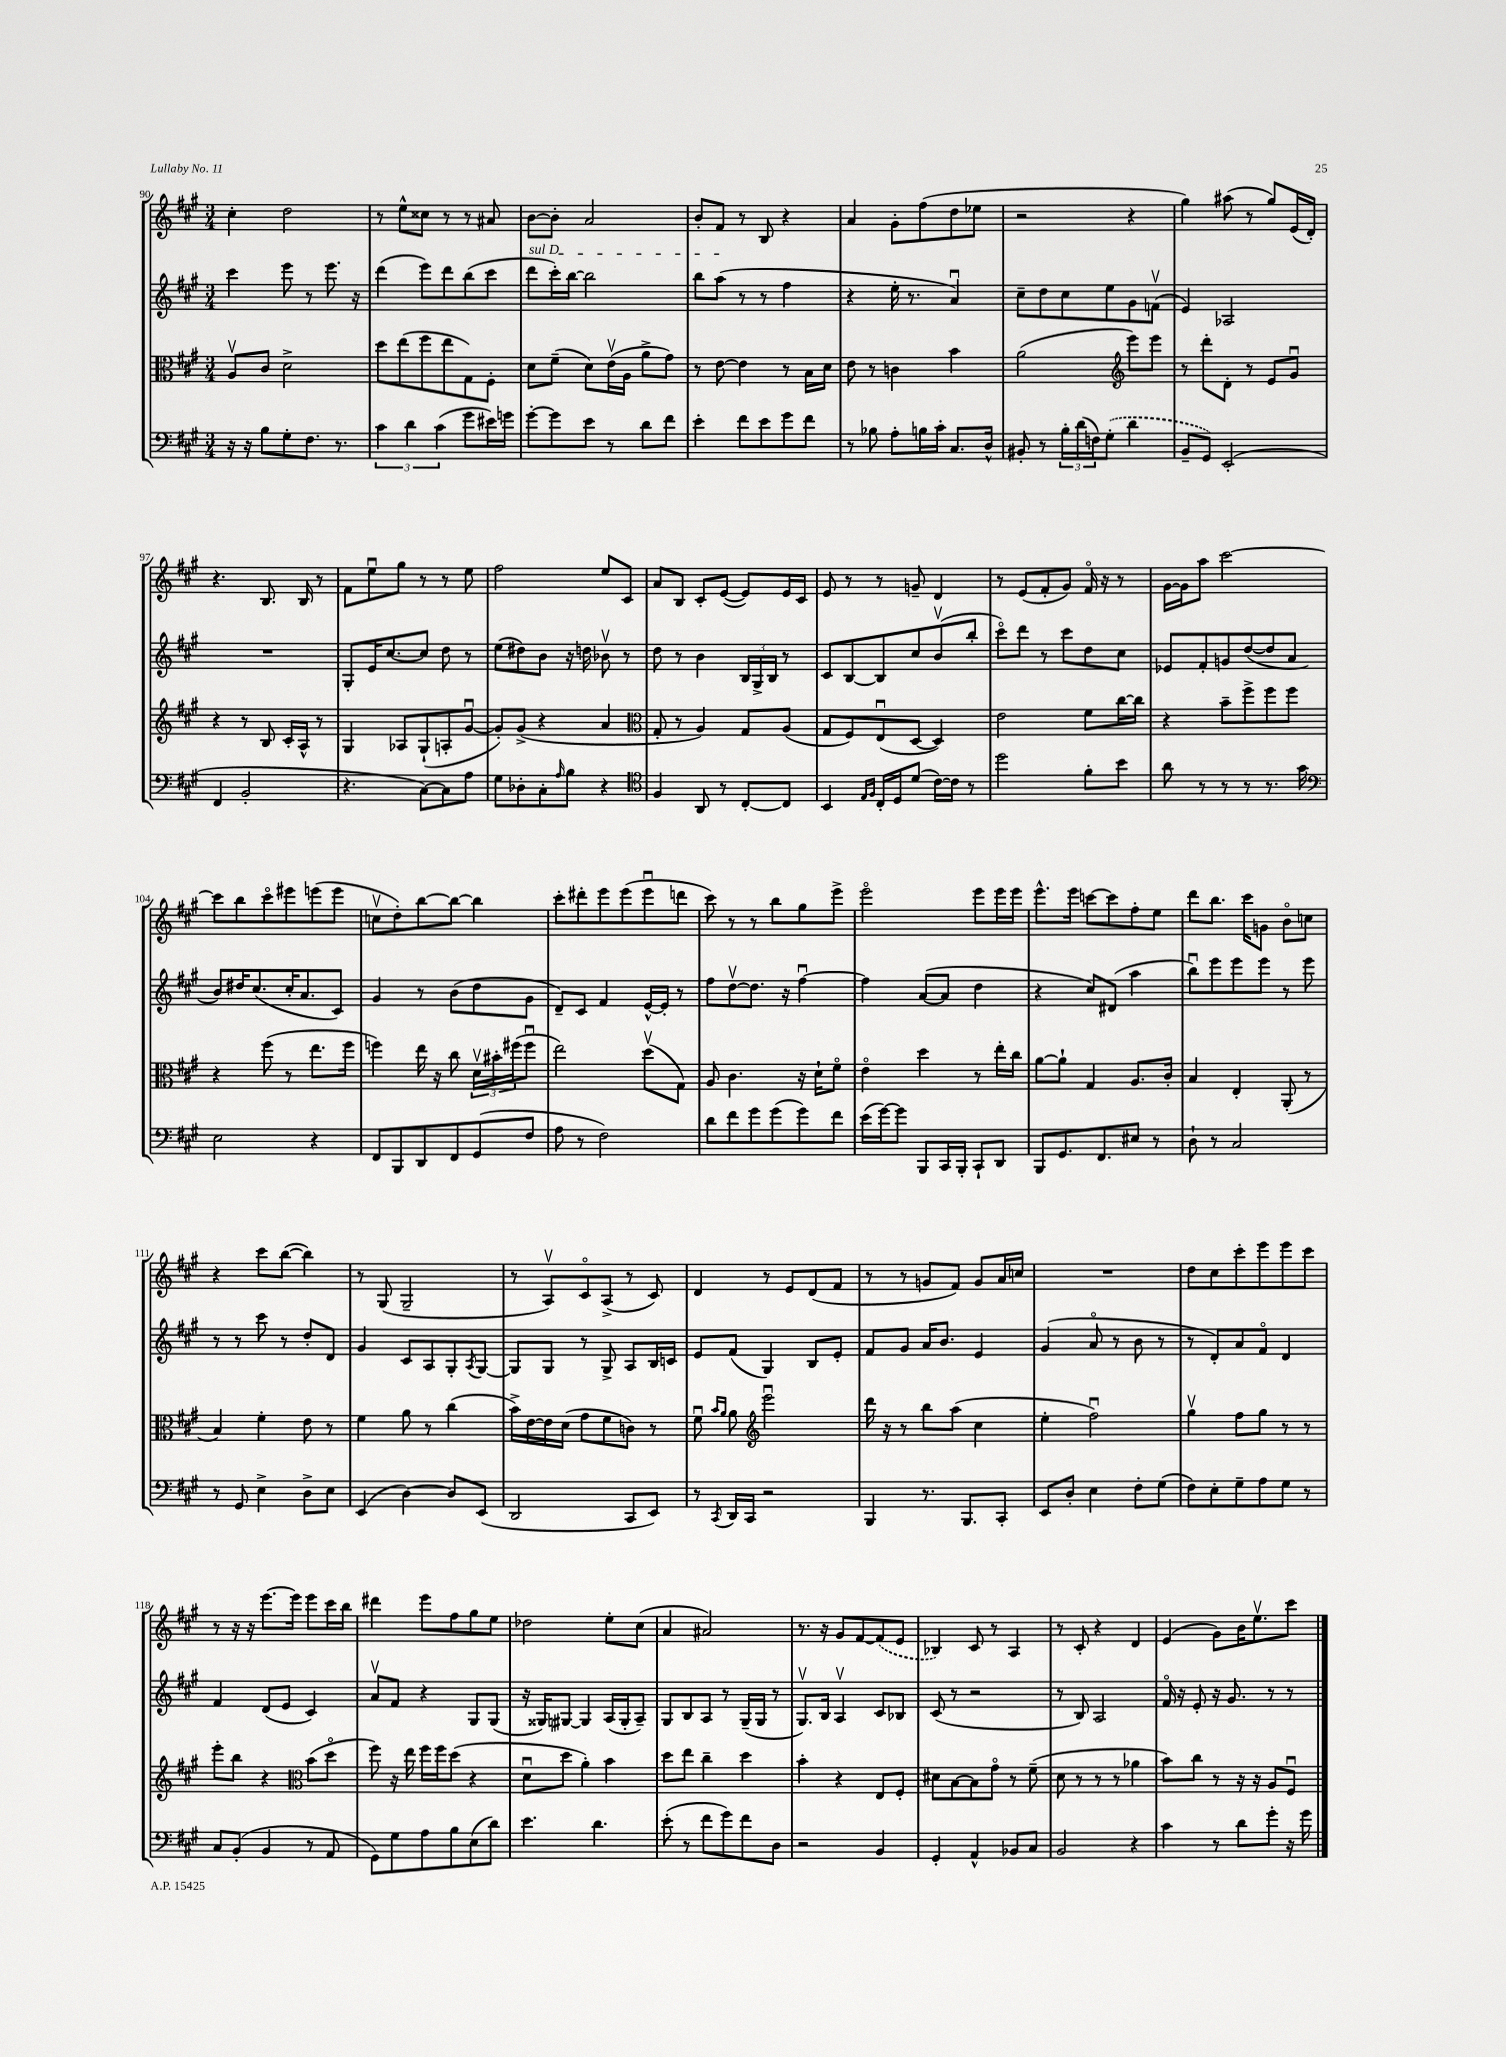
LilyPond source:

<<
\new StaffGroup <<
\new Staff = "s0" {
    \clef treble \key a \major \numericTimeSignature \time 3/4
    cis''4-. d''2 |
    r8 e''8-^ cisis''8 r8 r8 ais'8 |
    b'8~ b'8-. a'2 |
    b'8-. fis'8 r8 b8 r4 |
    a'4 gis'8-. fis''8( d''8 ees''8 |
    r2 r4 |
    gis''4) ais''8( r8 gis''8) e'16( d'16-.) |
    r4. b8. b16 r8 |
    fis'8 e''8\downbow gis''8 r8 r8 e''8 |
    fis''2 e''8 cis'8 |
    a'8 b8 cis'8-. e'8~( e'8) e'16 cis'16 |
    e'8 r8 r8 g'8-- d'4 |
    r8 e'8( fis'8-. gis'8) fis'16\flageolet r16 r8 |
    gis'16~ gis'16 a''8 cis'''2~ |
    cis'''8 b''8 cis'''8\flageolet eis'''8 e'''8( e'''8 |
    c''8\upbow d''8-.) b''8~ b''8~ b''4 |
    cis'''8-. dis'''8-. e'''8 e'''8( e'''8\downbow d'''8 |
    cis'''8) r8 r8 b''8 gis''8 e'''8-> |
    e'''2\flageolet e'''8 e'''16 e'''16 |
    e'''8.-^ e'''16 c'''8~ c'''8 fis''8-. e''8 |
    d'''8 b''8. cis'''16 g'8 b'8\flageolet c''8 |
    r4 cis'''8 b''8~( b''4) |
    r8 gis8( gis2-- |
    r8 a8\upbow) cis'8\flageolet a8->( r8 cis'8) |
    d'4 r8 e'8 d'8( fis'8 |
    r8 r8 g'8 fis'8) g'8 a'16 c''16 |
    R2. |
    d''8 cis''8 cis'''8-. e'''8 e'''8 cis'''8 |
    r8 r16 r16 e'''8.~ e'''16 e'''8 cis'''16 b''16 |
    dis'''4 e'''8 fis''8 gis''8 e''8 |
    des''2 e''8-. cis''8( |
    a'4 ais'2) |
    r8. r16 gis'8 fis'8~ \once \slurDashed fis'8( e'8 |
    bes4) cis'8 r8 a4 |
    r8 cis'8-. r4 d'4 |
    e'4( gis'8) b'16 e''8.\upbow cis'''8 \bar "|." |
}
\new Staff = "s1" {
    \clef treble \key a \major \numericTimeSignature \time 3/4
    cis'''4 e'''8 r8 e'''8. r16 |
    d'''4( e'''8) d'''8 b''8( cis'''8 |
    \once \override TextSpanner.bound-details.left.text = \markup { \italic "sul D" } d'''8\startTextSpan cis'''16-.) b''16~ b''2 |
    b''8 a''8\stopTextSpan( r8 r8 fis''4 |
    r4 e''16-. r8. a'4\downbow) |
    cis''8-- d''8 cis''8 e''8 gis'8 f'8\upbow( |
    e'4) aes2 |
    R2. |
    gis8-. e'16 cis''8.~ cis''8 d''8 r8 |
    e''8( dis''8) b'8 r16 d''16 bes'8\upbow r8 |
    d''8 r8 b'4 \tuplet 3/2 { b16 gis16-> b16 } r8 |
    cis'8 b8~ b8 cis''8 b'8\upbow( b''8-. |
    cis'''8\flageolet) d'''8 r8 cis'''8 d''8 cis''8 |
    ees'8 fis'8-. g'8 d''8~( d''8 a'8 |
    b'8) dis''16 cis''8.( cis''16-. a'8. cis'8) |
    gis'4 r8 b'8( d''8 gis'8 |
    d'8--) cis'8 fis'4 e'16~-^ e'16-. r8 |
    fis''8 d''8~\upbow d''8. r16 fis''4~\downbow |
    fis''4 a'8~( a'8 d''4 |
    r4 cis''8) dis'8( a''4 |
    b''8\downbow) e'''8 e'''8 e'''8 r8 e'''8 |
    r8 r8 cis'''8 r8 d''8-. d'8 |
    gis'4 cis'8 a8 gis8-. \acciaccatura { a8 } gis8~ |
    gis8 gis8 r8 gis8-> a8 b16 c'16 |
    e'8 fis'8( gis4) b8 e'8-. |
    fis'8 gis'8 a'16 b'8. e'4 |
    gis'4( a'8\flageolet r8 b'8 r8 |
    r8 d'8-.) a'8 fis'8\flageolet d'4 |
    fis'4 d'8( e'8 cis'4) |
    a'8\upbow fis'8 r4 gis8 gis8( |
    r16 gisis16) gis8~ gis4 a16( gis16-. a8--) |
    gis8 b8 a8 r8 gis16--( gis16 r8 |
    gis8.\upbow) b16 a4\upbow cis'8 bes8 |
    cis'8( r8 r2 |
    r8 b8) a2 |
    fis'16\flageolet r16 e'8-. r16 gis'8. r8 r8 \bar "|." |
}
\new Staff = "s2" {
    \clef alto \key a \major \numericTimeSignature \time 3/4
    a8\upbow cis'8 d'2-> |
    d''8 e''8( fis''8 e''8 gis8) fis8-. |
    d'8 fis'8--( d'8) e'16\upbow( a16 a'8-> gis'8) |
    r8 e'8~ e'4 r8 b16 d'16 |
    e'8 r8 c'4 b'4 |
    a'2( \clef treble e'''8) e'''8 |
    r8 d'''8-. d'8-. r8 e'8 gis'8\downbow |
    r4 r8 b8 cis'16-. a16-^ r8 |
    gis4 aes8 gis8-!( a8-. gis'8~\downbow |
    gis'8-.) gis'8->( r4 a'4 |
    \clef alto gis8-. r8 a4) gis8 a8( |
    gis8 fis8) e8\downbow( d8~ d4) |
    e'2 fis'8 cis''16~ cis''16 |
    r4 b'8-- fis''8-> fis''8 fis''8 |
    r4 fis''8( r8 e''8. fis''16 |
    f''4) e''16 r16 cis''8 \tuplet 3/2 { d'16\upbow bis'16-. fis''16( } fis''8\downbow |
    e''2) d''8\upbow( gis8) |
    a8 cis'4. r16 d'16-! fis'8\flageolet |
    e'4\flageolet d''4 r8 e''16-. cis''16 |
    a'8~ a'8-! gis4 a8. cis'16-. |
    b4 e4-. a,8-.( r8 |
    b4) fis'4-. e'8 r8 |
    fis'4 a'8 r8 cis''4( |
    b'16->) e'16~ e'16 d'16( gis'8 fis'8 c'8) r8 |
    fis'8\downbow \grace { b'16 a'16 } a'8 \clef treble e'''2\downbow |
    d'''16 r16 r8 b''8 a''8( cis''4 |
    e''4-. fis''2\downbow) |
    gis''4\upbow fis''8 gis''8 r8 r8 |
    e'''8-. b''8 r4 \clef alto b'8( d''8\flageolet |
    fis''8) r16 e''16 fis''16 fis''16 d''8( r4 |
    d'8\downbow d''8 a'4-.) b'4 |
    d''8 e''8 cis''4-- d''4 |
    b'4-. r4 e8 fis8-. |
    dis'8 b8~ b8 gis'8\flageolet r8 fis'8--( |
    d'8 r8 r8 r8 aes'4 |
    b'8) cis''8 r8 r16 r16 a8 fis8\downbow \bar "|." |
}
\new Staff = "s3" {
    \clef bass \key a \major \numericTimeSignature \time 3/4
    r16 r16 b8 gis8-. fis8. r8. |
    \tuplet 3/2 { cis'4 d'4 cis'4( } gis'8 eis'16) g'16 |
    gis'8~-. gis'8 e'8 r8 d'8 fis'8 |
    e'4-. fis'8 e'8 gis'8 fis'8 |
    r8 bes8 a8-. b16 cis'16-. cis8. d16-^ |
    bis,8-. r8 \tuplet 3/2 { b16-. d'16( f16) } \once \slurDashed gis8-.( d'4 |
    b,8-- gis,8) e,2-.( |
    fis,4 b,2-. |
    r4. cis8~) cis8 a8 |
    gis8 des8-. cis8-. \grace { a16 } b8 r4 |
    \clef tenor fis4 a,8 r8 cis8~-. cis8 |
    b,4 \grace { e16 fis16 } cis16-. d16 d'8( cis'16~) cis'16 r8 |
    d''2 fis'8-. b'8 |
    a'8 r8 r8 r8 r8. gis'16 |
    \clef bass e2 r4 |
    fis,8 b,,8 d,8 fis,8 gis,8( fis8 |
    a8 r8 fis2) |
    d'8 fis'8 gis'8 gis'8( gis'8) fis'8 |
    e'16( gis'16~) gis'8 b,,8 cis,16 b,,16-. cis,8-! d,8 |
    b,,8 gis,8. fis,8. eis8 r8 |
    d8-! r8 cis2 |
    r8 gis,8 e4-> d8-> e8 |
    e,4( d4~) d8 e,8( |
    d,2 cis,8 e,8) |
    r8 \acciaccatura { cis,8 } d,16 cis,16 r2 |
    b,,4 r8. b,,8. cis,8-. |
    e,8 d8-. e4 fis8-. gis8( |
    fis8) e8-. gis8-- a8 gis8 r8 |
    cis8 b,8-.( b,4 r8 a,8 |
    gis,8) gis8 a8 b8 e8( d'8) |
    e'4. d'4. |
    e'8-.( r8 fis'8 gis'8) fis'8 d8 |
    r2 b,4 |
    gis,4-. a,4-^ bes,8 cis8 |
    b,2 r4 |
    cis'4 r8 d'8 gis'8-. r16 gis'16 \bar "|." |
}
>>
>>
\layout { \context { \Score currentBarNumber = #90 } }
